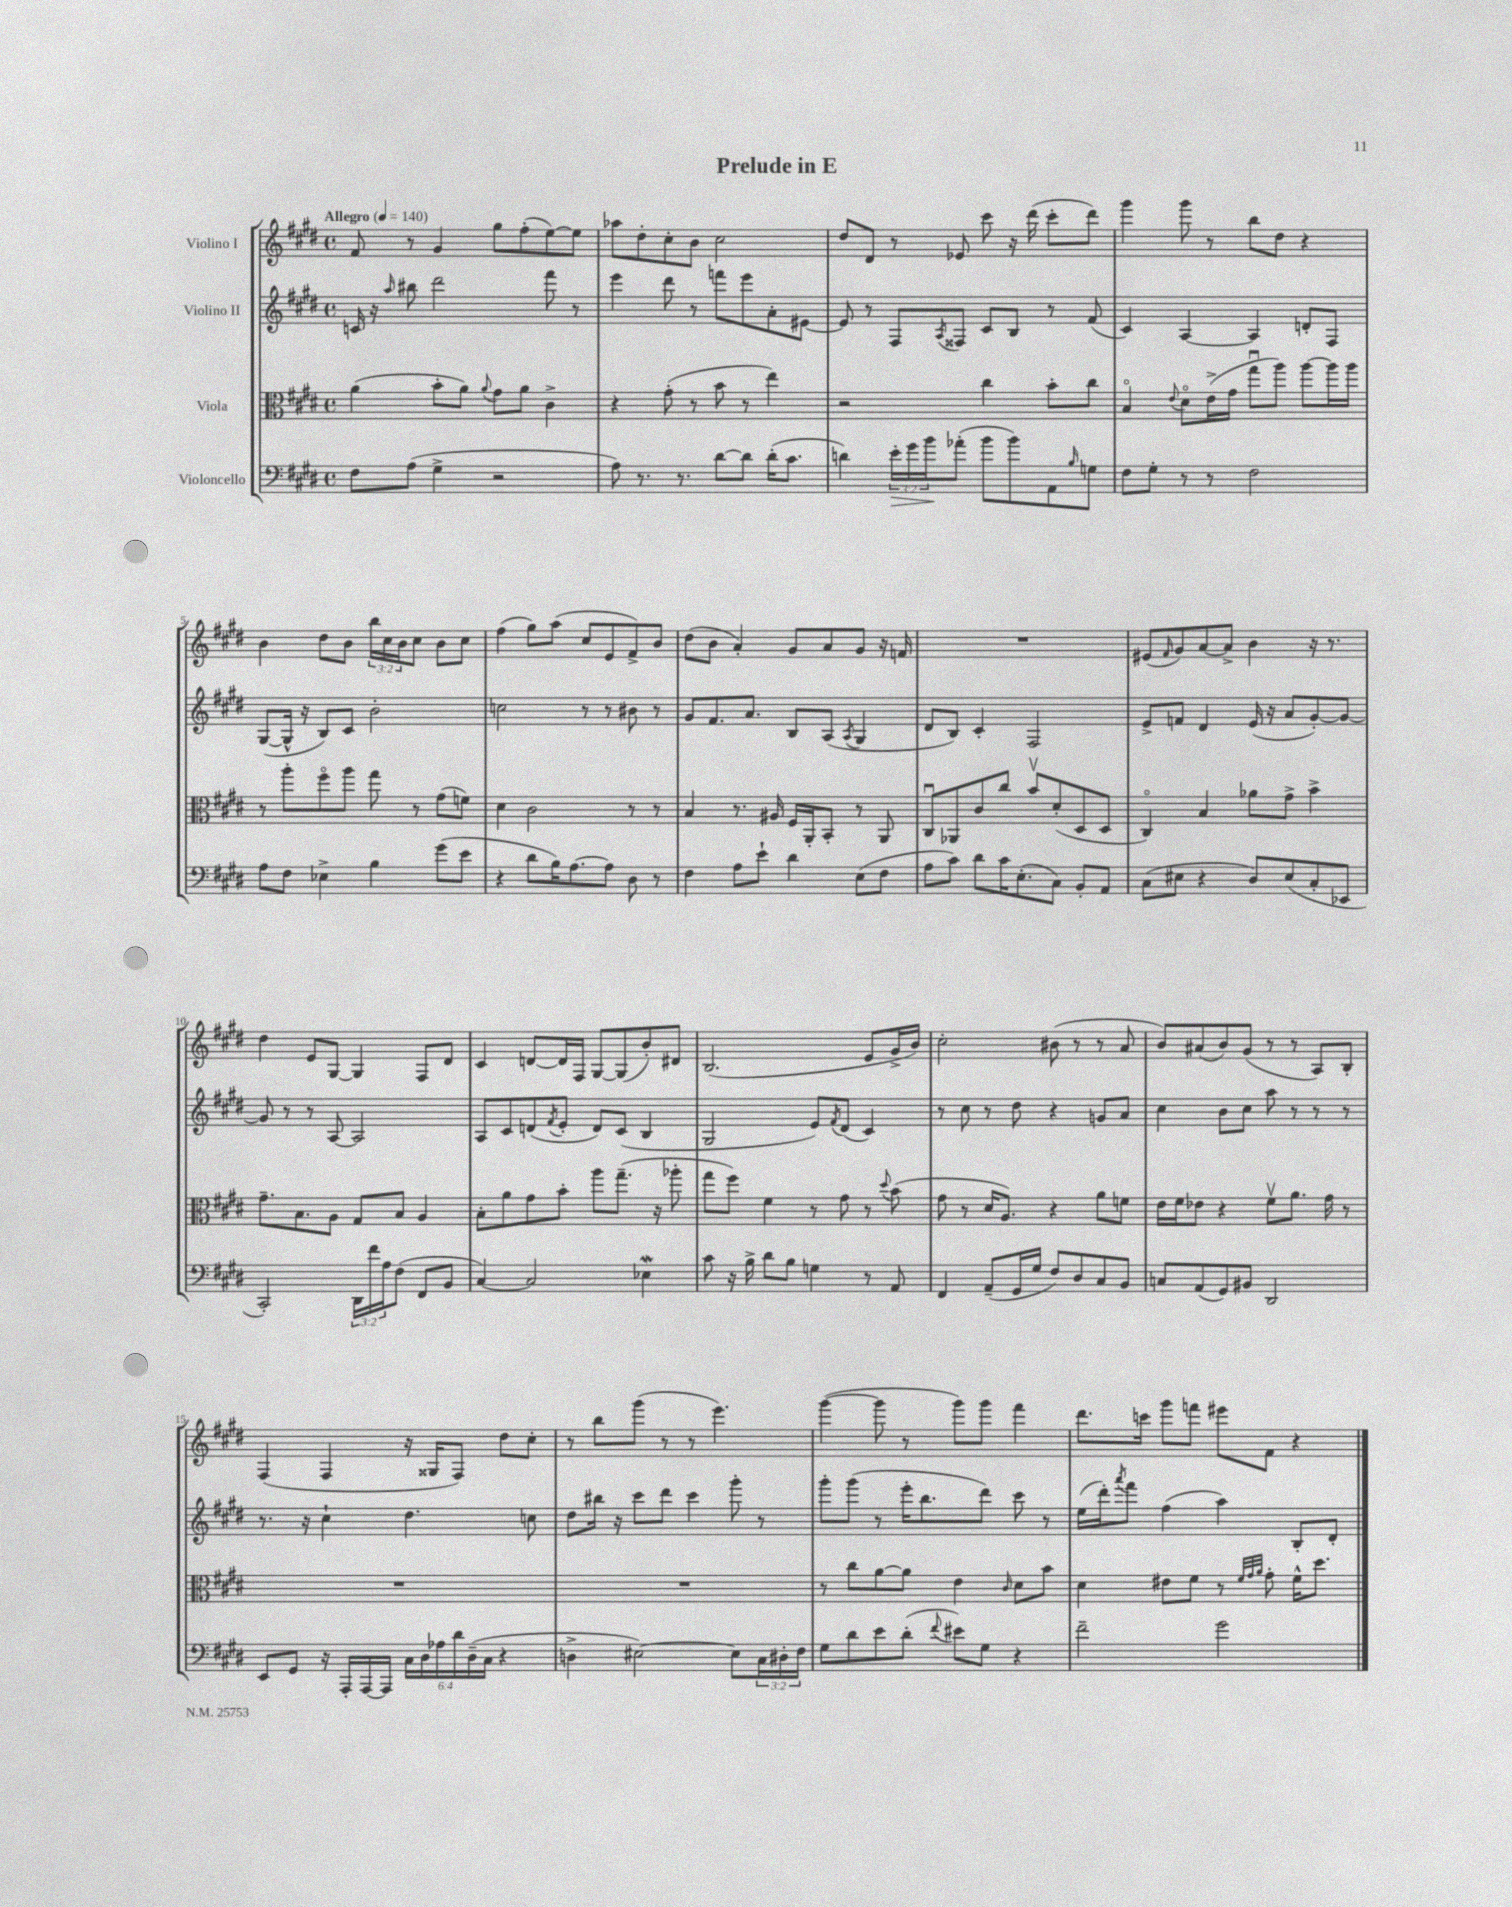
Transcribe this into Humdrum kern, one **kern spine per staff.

**kern	**kern	**kern	**kern
*staff4	*staff3	*staff2	*staff1
*clefF4	*clefC3	*clefG2	*clefG2
*k[f#c#g#d#]	*k[f#c#g#d#]	*k[f#c#g#d#]	*k[f#c#g#d#]
*M4/4	*M4/4	*M4/4	*M4/4
*met(c)	*met(c)	*met(c)	*met(c)
*MM140	*MM140	*MM140	*MM140
8F#	(4a	16c	8f#
.	.	16r	.
.	.	16qqaa	.
(8A	.	8bb#	8r
4G#^	8b'	2ddd#	4g#
.	8a)	.	.
.	8qqa	.	.
2r	8g#	.	8gg#
.	8a	.	(8ff#'
.	4c#^	8fff#	[8ee)
.	.	8r	8ee]
=	=	=	=
8A)	4r	4eee	8aa-
8.r	.	.	8dd#'
.	(8g#'	8ddd#	8cc#'
8.r	.	.	.
.	8r	8r	8b
[8d#	8b	8fff	2cc#
8d#]	8r	8eee	.
(16d#'	4ee)	8a'	.
8.c#	.	.	.
.	.	[8e#	.
=	=	=	=
4d)	2r	8e#]	8dd#
.	.	8r	8d#
24e'	.	8F#	8r
24g#	.	.	.
24b	.	.	.
.	.	8qA	.
(8a-'	.	8F##	8e-
8b	4cc#	8c#	8ccc#
8b)	.	8B	16r
.	.	.	(16ddd#
8AA	8b'	8r	8ccc#'
16qqB	.	.	.
8G	8cc#	(8f#	8ddd#)
=	=	=	=
8F#	4Bo	4c#)	4ggg#
8G#'	.	.	.
.	8qqe	.	.
8r	8d#o	[4A	8ggg#
8r	(16e^	.	8r
.	16g#	.	.
2F#	8gg#u	4A]	8bb
.	8aa)	.	8dd#
.	[8aa	8d'	4r
.	16aa]	8F#	.
.	16aa	.	.
=	=	=	=
8A	8r	([8G#	4b
8F#	8aa'	16G#^^]	.
.	.	16r	.
4E-^	8ff#o	8B)	8dd#
.	8aa	8c#	8b
4B	8gg#	2b'	24bb
.	.	.	24cc#
.	.	.	24b
.	8r	.	8cc#
(8g#	(8g#	.	8b
8e	8f)	.	8cc#
=	=	=	=
4r	4d#	2cc	(4ff#
8d#	2c#	.	8gg#)
16B)	.	.	(8aa
[8.A	.	.	.
.	.	8r	8cc#
8A]	.	8r	8e
8D#	8r	8b#	8f#^)
8r	8r	8r	8b
=	=	=	=
4F#	4B	8g#	(8dd#
.	.	8.f#	8b
8A	8.r	.	4a')
.	.	8.a	.
8e`	.	.	.
.	16A#	.	.
4d#	16F#	8B	8g#
.	16AA'	.	.
.	8BB'	(8A	8a
.	.	8qA	.
(8E	8r	4G#	8g#
8F#	8AA	.	16r
.	.	.	16f
=	=	=	=
8A	8C#u	8d#	1r
8c#)	8AA-	8B)	.
8d#	8c#	4c#'	.
16c#	8cc#	.	.
(8.E'	.	.	.
.	8bv	2F#	.
8C#)	(8d#'	.	.
8BB'	8D#	.	.
8AA	8D#	.	.
=	=	=	=
(8C#	4C#o)	8e^	(8e#
.	.	.	16qqf#
8E#	.	8f	8g#)
4r	4B	4d#	[8a
.	.	.	8a^]
8D#)	8a-	(16e	4b
.	.	16r	.
(8E#	8g#^	8a	.
8C#'	4b^	[8g#')	16r
.	.	.	8.r
8EE-	.	8g#_	.
=	=	=	=
2CC#')	8.g#~	8g#]	4dd#
.	.	8r	.
.	8.B	.	.
.	.	8r	8e
.	8A	[8A	[8G#
24DD#	8G#	2A]	4G#]
24f#	.	.	.
24A	.	.	.
(8F#	8B	.	.
8FF#	4A	.	8F#
8BB	.	.	8d#
=	=	=	=
[4C#)	8B'	8A	4c#
.	8a	8c#	.
2C#]	8g#	(8d	[8d
.	.	8qf#	.
.	8b'	8e'	16d]
.	.	.	16F#
.	8aa	8d)	[8G#
.	(8.gg#~	(8c#	(8G#]
4E-	.	4B	8b')
.	16r	.	.
.	8aa-'	.	8d#
=	=	=	=
8c#	8gg#	2G#	(2.B
16r	8ff#)	.	.
16B^	.	.	.
8d#	4f#	.	.
8B	.	.	.
4G	8r	8e)	.
.	.	8qf#	.
.	8g#	(8d#	.
8r	8r	4c#)	8e
.	8qqdd#	.	.
8AA	(8b	.	16g#^
.	.	.	16b)
=	=	=	=
4FF#	8g#	8r	2cc#'
.	8r	8cc#	.
(8AA~	16d#	8r	.
.	8.A)	.	.
16GG#	.	8dd#	.
16G#	.	.	.
8F#)	4r	4r	(8b#
8D#	.	.	8r
8C#	8a	8g	8r
8BB	8f	8a	8a
=	=	=	=
8C	16e	4cc#	8b)
.	16f#	.	.
(8AA	8e-	.	(8a#
8GG#)	4r	8b	8b)
8BB#	.	8cc#	(8g#
2DD#	8f#v	8aa	8r
.	8.a	8r	8r
.	.	8r	8A)
.	16g#	.	.
.	8r	8r	8B'
=	=	=	=
8EE	1r	8.r	(4F#
8GG#	.	.	.
.	.	16r	.
16r	.	4cc#`	4F#
16AAA'	.	.	.
[16AAA	.	.	.
16AAA]	.	.	.
24C#	.	4.dd#	16r
24D#	.	.	.
.	.	.	16G##
24A-	.	.	.
24d#	.	.	8F#)
(24D#~	.	.	.
24C#	.	.	.
4r	.	.	8dd#
.	.	8cc	8cc#'
=	=	=	=
4D^	1r	8dd#	8r
.	.	16bb#	8bb
.	.	16r	.
[2E#)	.	8ccc#	(8ggg#
.	.	8ddd#	8r
.	.	4ccc#	8r
.	.	.	4.eee)
8E#]	.	8ggg#'	.
24C#	.	8r	.
24D#'	.	.	.
24F#	.	.	.
=	=	=	=
8G#	8r	8ggg#'	([4ggg#
8d#	8cc#	(8ggg#	.
8e	[8a	8r	8ggg#]
(8d#'	8a]	16eee'	8r
.	.	8.bb	.
8qqf#	.	.	.
8e#)	4e	.	8ggg#)
8G#	.	8ddd#)	8ggg#
.	16qqc#	.	.
4r	8d#	8ccc#	4fff#
.	8b	8r	.
=	=	=	=
2f#~	4d#	(16ee	8.ddd#
.	.	16ddd#')	.
.	.	8qaaa	.
.	.	8fff#	.
.	.	.	16ccc
.	8e#	(4ff#	8ggg#
.	8f#	.	8fff
2g#	8r	4aa)	8eee#
.	32qqf#	.	.
.	32qqg#	.	.
.	32qqa	.	.
.	8g#'	.	8f#
.	16f#^^	8B'	4r
.	8.dd#	.	.
.	.	8d#'	.
==	==	==	==
*-	*-	*-	*-
